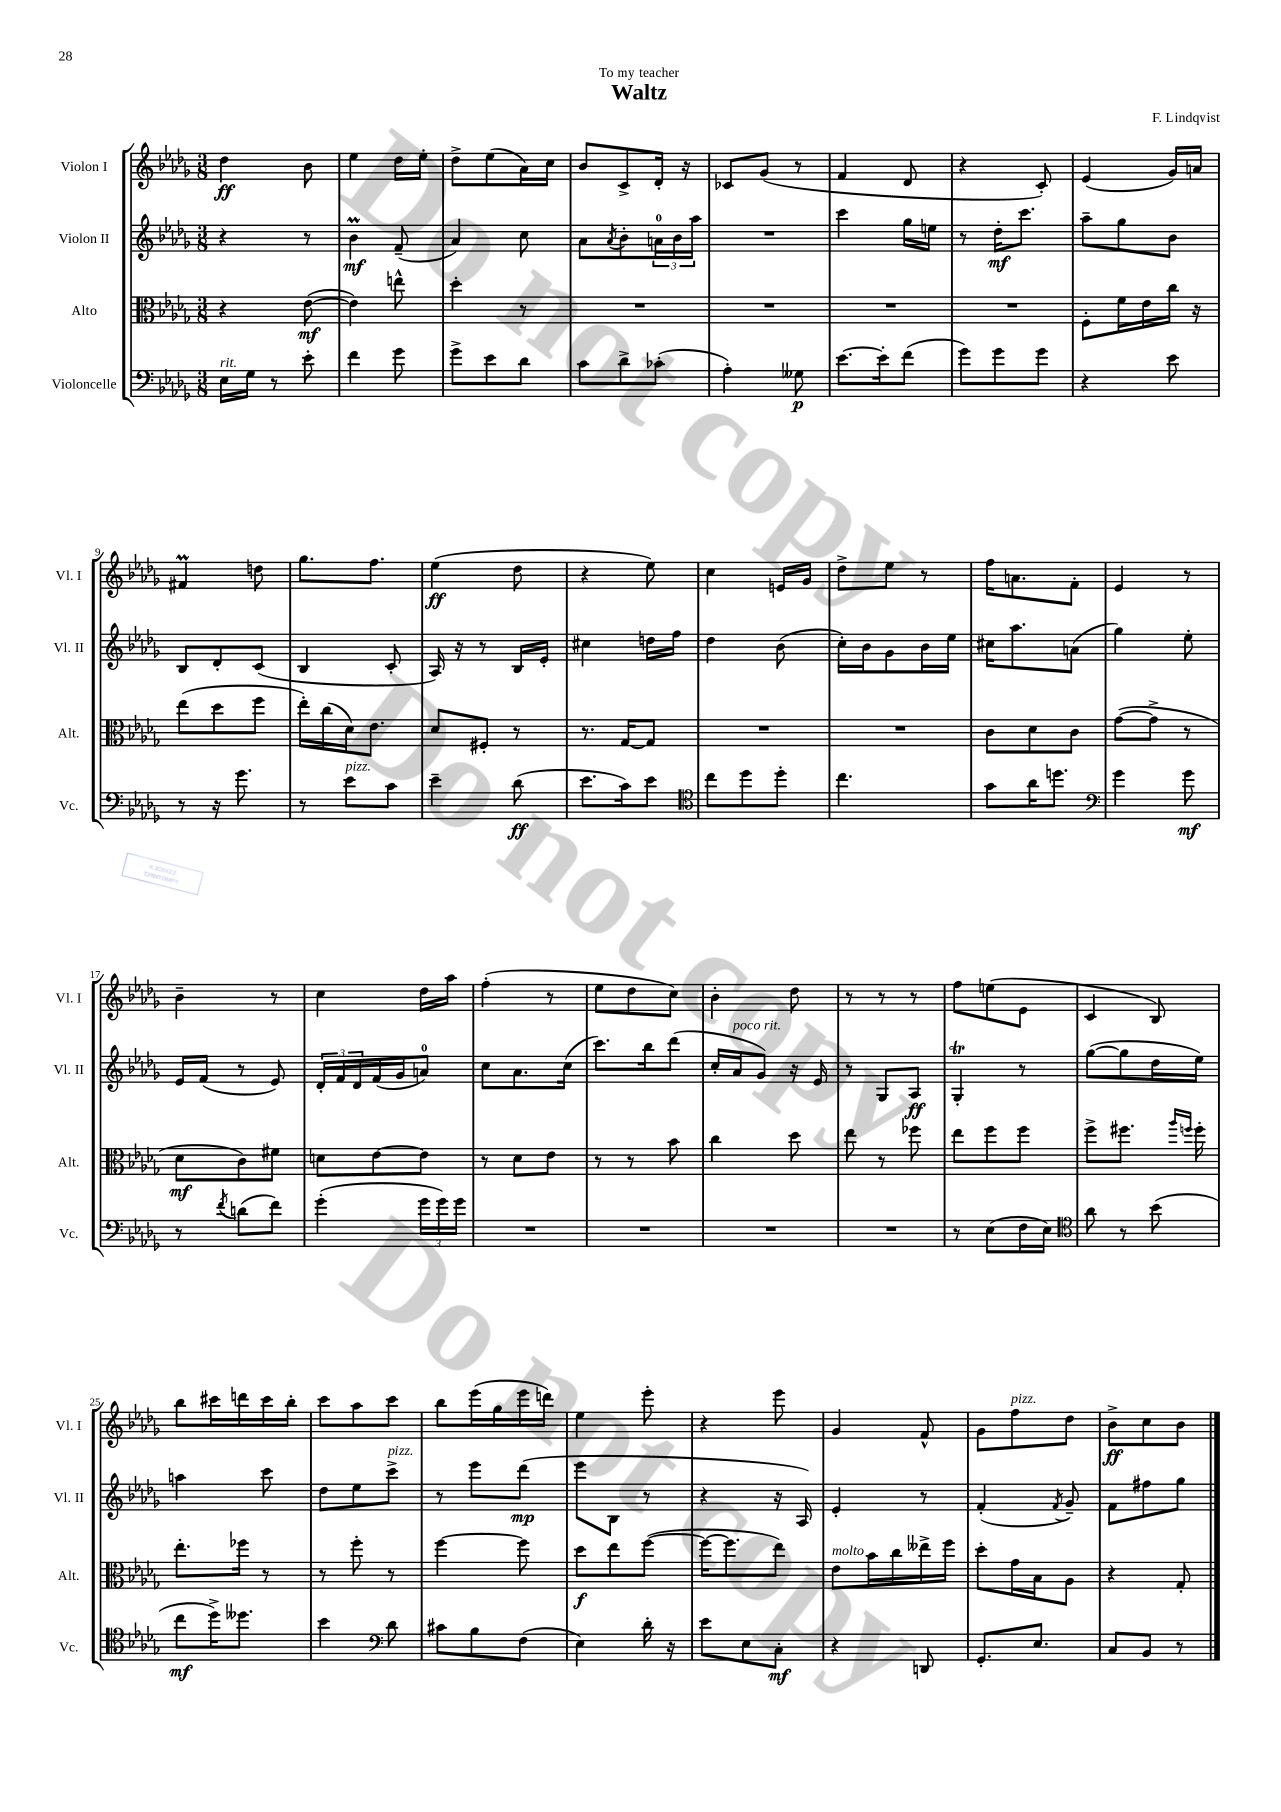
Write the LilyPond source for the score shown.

\header { title = "Waltz" composer = "F. Lindqvist" dedication = "To my teacher" }
<<
\new StaffGroup <<
\new Staff = "s0" \with { instrumentName = "Violon I" shortInstrumentName = "Vl. I" } {
    \clef treble \key des \major \numericTimeSignature \time 3/8
    des''4\ff bes'8 |
    ees''4 des''16 ees''16-. |
    des''8-> ees''8( aes'16) c''16 |
    bes'8 c'8-> des'16-. r16 |
    ces'8 ges'8( r8 |
    f'4 des'8 |
    r4 c'8-.) |
    ees'4( ges'16) a'16 |
    fis'4\prall d''8 |
    ges''8. f''8. |
    ees''4\ff( des''8 |
    r4 ees''8) |
    c''4 e'16 ges'16 |
    des''8-> ees''8 r8 |
    f''16 a'8. f'8-. |
    ees'4 r8 |
    bes'4-- r8 |
    c''4 des''16 aes''16 |
    f''4-.( r8 |
    ees''8 des''8 c''8) |
    bes'4-. des''8 |
    r8 r8 r8 |
    f''8 e''8( ees'8 |
    c'4 bes8) |
    bes''8 cis'''16 d'''16 cis'''16 bes''16-. |
    c'''8 aes''8 c'''8 |
    bes''8 ees'''16( ges''16 ees'''16 d'''16) |
    ees''4 ees'''8-. |
    r4 ees'''8 |
    ges'4 f'8-^ |
    ges'8 f''8^\markup { \italic "pizz." } des''8 |
    bes'8->\ff c''8 bes'8 \bar "|." |
}
\new Staff = "s1" \with { instrumentName = "Violon II" shortInstrumentName = "Vl. II" } {
    \clef treble \key des \major \numericTimeSignature \time 3/8
    r4 r8 |
    bes'4\prall\mf f'8--( |
    aes'4) c''8 |
    aes'8 \acciaccatura { aes'8 } bes'8-. \tuplet 3/2 { a'16-0 bes'16 aes''16 } |
    R4. |
    c'''4 ges''16 e''16 |
    r8 des''16-.\mf c'''8. |
    aes''8-- ges''8 bes'8 |
    bes8 des'8-. c'8( |
    bes4 c'8-. |
    aes16) r16 r8 bes16 ees'16-. |
    cis''4 d''16 f''16 |
    des''4 bes'8( |
    c''16-.) bes'16 ges'8 bes'16 ees''16 |
    cis''16 aes''8. a'8( |
    ges''4) ees''8-. |
    ees'16 f'16( r8 ees'8) |
    \tuplet 3/2 { des'16-. f'16 des'16 } f'16( ges'16 a'8-0) |
    c''8 aes'8. c''16( |
    c'''8.) bes''16 des'''8( |
    c''16-. aes'16^\markup { \italic "poco rit." } ges'8) r16 ees'16 |
    r8 ges8 aes8\ff |
    ges4-.\trill r8 |
    ges''8~( ges''8 des''16 ees''16) |
    a''4 c'''8 |
    des''8 ees''8 c'''8->^\markup { \italic "pizz." } |
    r8 ees'''8 des'''8\mp( |
    ees'''8 bes8 r8 |
    r4 r16 aes16) |
    ees'4-. r8 |
    f'4-.( \acciaccatura { f'8 } ges'8--) |
    f'8 fis''8 ges''8 \bar "|." |
}
\new Staff = "s2" \with { instrumentName = "Alto" shortInstrumentName = "Alt." } {
    \clef alto \key des \major \numericTimeSignature \time 3/8
    r4 ees'8~\mf( |
    ees'4) e''8-^ |
    des''4-. r8 |
    R4. |
    R4. |
    R4. |
    R4. |
    f8-. f'16 ees'16 c''16 r16 |
    ees''8( des''8 f''8 |
    ees''16-.) c''16( des'16) ees'8. |
    des'8 fis8-. r8 |
    r8. ges16~ ges8 |
    R4. |
    R4. |
    c'8 des'8 c'8 |
    ges'8~( ges'8-> r8 |
    des'8\mf c'8) fis'8 |
    d'8 ees'8~ ees'8 |
    r8 des'8 ees'8 |
    r8 r8 bes'8 |
    c''4 des''8 |
    ees''8 r8 fes''8 |
    ees''8 f''8 f''8 |
    f''8-> fis''8. \grace { aes''16 f''16 } f''16-. |
    ees''8.-. fes''16 r8 |
    r8 f''8-. r8 |
    f''4~ f''8 |
    des''8\f ees''8 f''8~( |
    f''16~ f''8. ees''8) |
    ees'8^\markup { \italic "molto" } bes'16 c''16 eeses''16-> f''16 |
    des''8-. ges'16 bes16 aes8 |
    r4 ges8-. \bar "|." |
}
\new Staff = "s3" \with { instrumentName = "Violoncelle" shortInstrumentName = "Vc." } {
    \clef bass \key des \major \numericTimeSignature \time 3/8
    ees16^\markup { \italic "rit." } ges16 r8 ees'8-. |
    f'4 ges'8 |
    ges'8-> ees'8 des'8 |
    c'8 des'8-> ces'8-.( |
    aes4-.) geses8\p |
    ees'8.~ ees'16-. f'8( |
    ges'8) ges'8 ges'8 |
    r4 ees'8 |
    r8 r16 ges'8. |
    r8 ees'8^\markup { \italic "pizz." } c'8 |
    ees'4-- des'8\ff( |
    ees'8. c'16) ees'8 |
    \clef tenor c''8 des''8 des''8-. |
    c''4. |
    ges'8 aes'16 d''8. |
    \clef bass ges'4 ges'8\mf |
    r8 \acciaccatura { f'8 } d'8( f'8) |
    ges'4-.( \tuplet 3/2 { ges'16 ges'16) ges'16 } |
    R4. |
    R4. |
    R4. |
    R4. |
    r8 ees8( f16 ees16) |
    \clef tenor aes'8 r8 bes'8( |
    c''8\mf des''16->) deses''8. |
    bes'4 \clef bass des'8 |
    cis'8 bes8 f8( |
    ees4) des'16-. r16 |
    ees'8 ees8 c8-.\mf |
    r4 d,8 |
    ges,8.-. ees8. |
    c8 bes,8 r8 \bar "|." |
}
>>
>>
